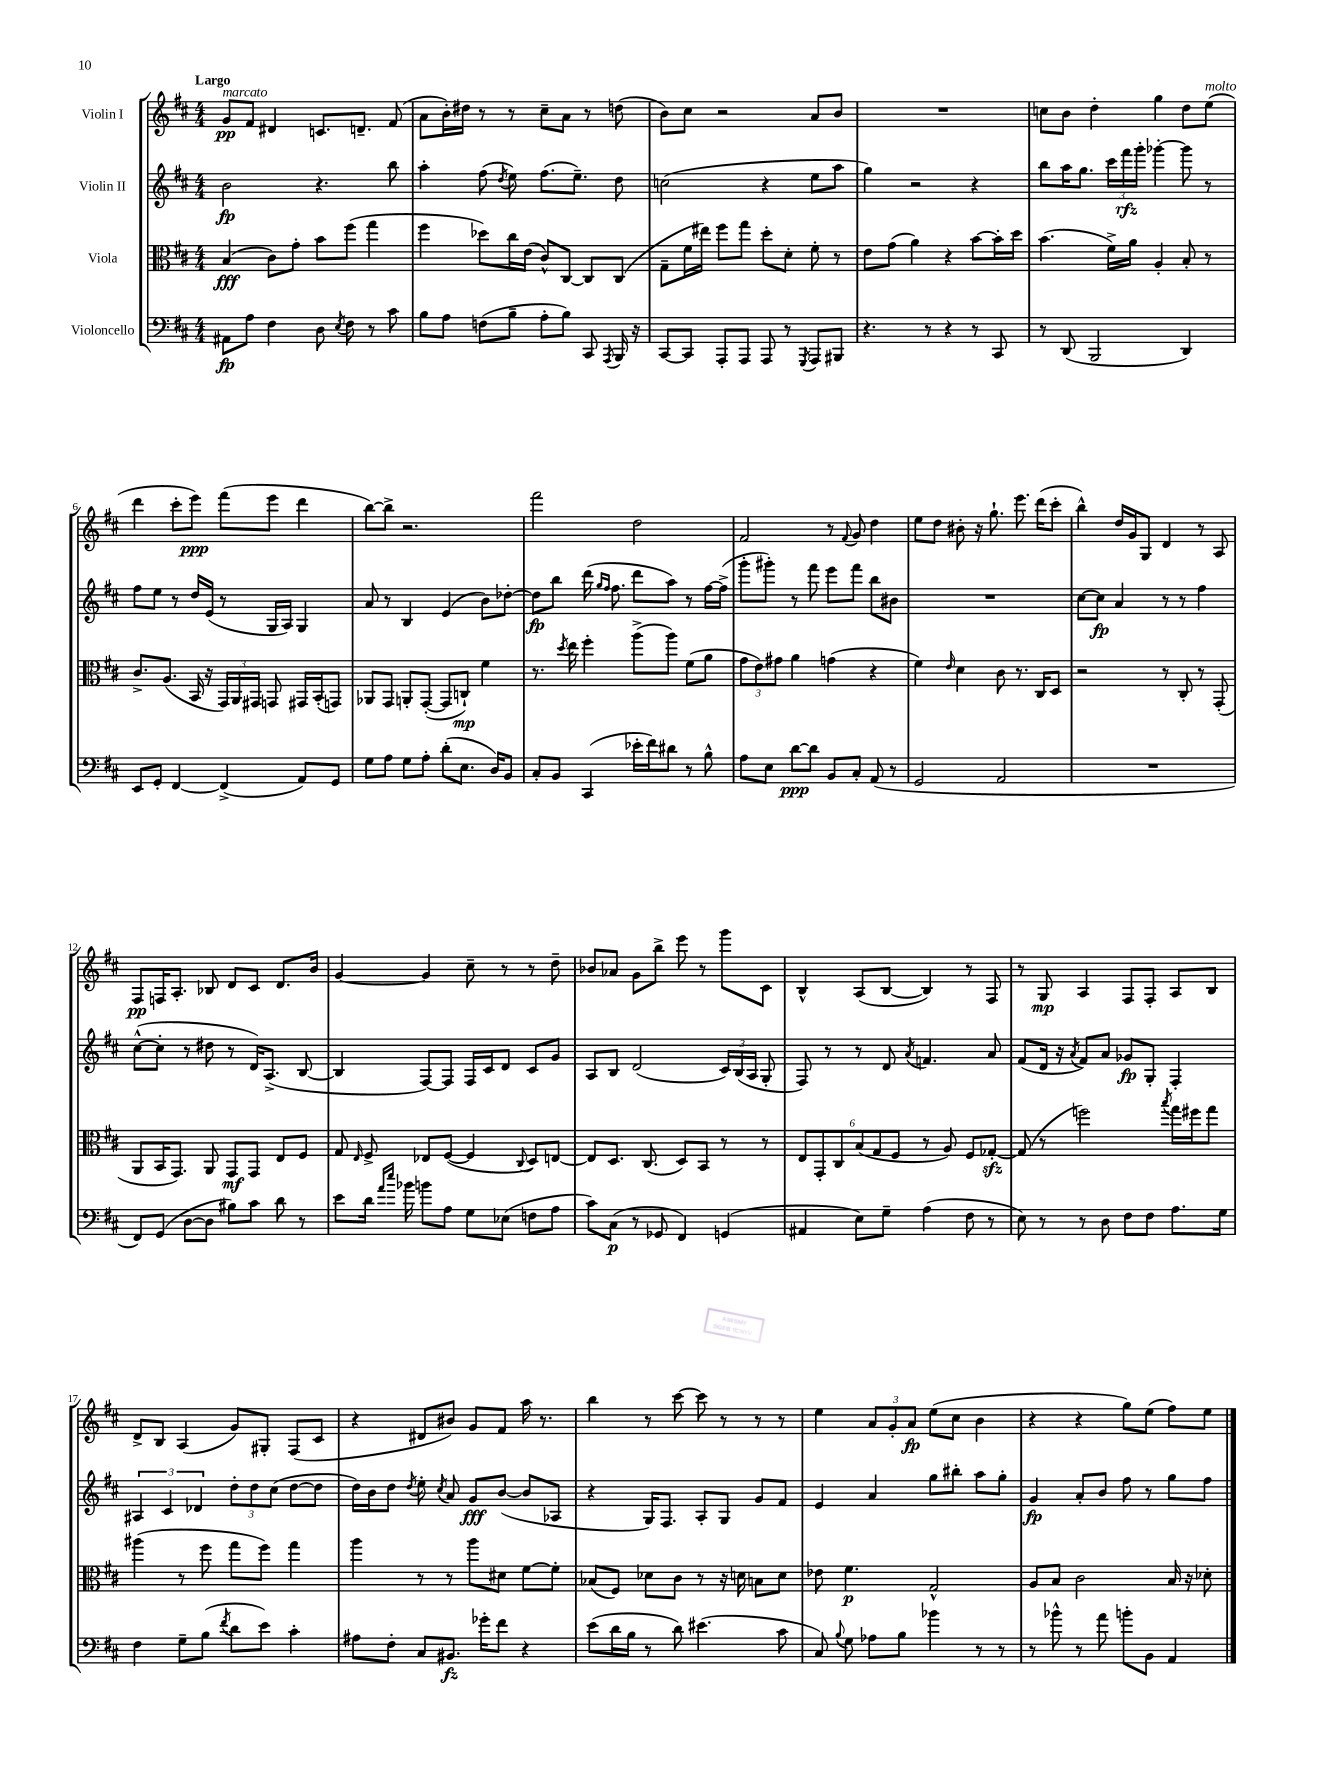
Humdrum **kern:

**kern	**dynam	**kern	**dynam	**kern	**dynam	**kern	**dynam
*part4	*part4	*part3	*part3	*part2	*part2	*part1	*part1
*staff4	*staff4	*staff3	*staff3	*staff2	*staff2	*staff1	*staff1
*I"Violoncello	*	*I"Viola	*	*I"Violin II	*	*I"Violin I	*
*clefF4	*	*clefC3	*	*clefG2	*	*clefG2	*
*k[f#c#]	*	*k[f#c#]	*	*k[f#c#]	*	*k[f#c#]	*
*M4/4	*	*M4/4	*	*M4/4	*	*M4/4	*
=1	=1	=1	=1	=1	=1	=1	=1
!	!	!	!	!	!	!LO:TX:a:B:t=Largo	!
!	!	!	!	!	!	!LO:TX:a:i:t=marcato	!
8AA#X\L	fp	(4B/	fff	2b\	fp	8g/L	pp
8A\J	.	.	.	.	.	8f#/J	.
4F#\	.	8c#\L)	.	.	.	4d#X/	.
.	.	8g'\J	.	.	.	.	.
8D\	.	8b\L	.	4.r	.	8.cn/L	.
8qE/	.	.	.	.	.	.	.
8F#\	.	(8ff#\J	.	.	.	.	.
.	.	.	.	.	.	8.dn~/J	.
8r	.	4gg\	.	.	.	.	.
8c#\	.	.	.	8bb\	.	(8f#/	.
=2	=2	=2	=2	=2	=2	=2	=2
8B\L	.	4ff#\	.	4aa'\	.	8a\L	.
8A\J	.	.	.	.	.	16b'\L)	.
.	.	.	.	.	.	16dd#X\JJ	.
(8Fn\L	.	8dd-X\L)	.	(8ff#\	.	8r	.
.	.	.	.	8qdd/	.	.	.
8B~\J	.	16cc#\L	.	8ee\)	.	8r	.
.	.	(16e\JJ	.	.	.	.	.
8A'\L	.	8c#^^/L)	.	(8.ff#\L	.	8cc#~\L	.
8B\J)	.	[8C#/J	.	.	.	8a\J	.
.	.	.	.	8.ee~\J)	.	.	.
8CC#/	.	8C#/L]	.	.	.	8r	.
8qAAA/	.	.	.	.	.	.	.
16BBB/	.	(8C#/J	.	8dd\	.	(8ddn\	.
16r	.	.	.	.	.	.	.
=3	=3	=3	=3	=3	=3	=3	=3
[8CC#/L	.	8G~\L	.	(2ccn\	.	8b\L)	.
8CC#/J]	.	16f#\L	.	.	.	8cc#\J	.
.	.	16ee#X\JJ)	.	.	.	.	.
8AAA'/L	.	8ff#\L	.	.	.	2r	.
8AAA/J	.	8gg\J	.	.	.	.	.
8AAA/	.	8dd'\L	.	4r	.	.	.
8r	.	8d'\J	.	.	.	.	.
8qGGG/	.	.	.	.	.	.	.
8AAA/L	.	8f#'\	.	8ee\L	.	8a/L	.
8BBB#X/J	.	8r	.	8aa\J	.	8b/J	.
=4	=4	=4	=4	=4	=4	=4	=4
4.r	.	8e\L	.	4gg\)	.	1r	.
.	.	(8g\J	.	.	.	.	.
.	.	4a\)	.	2r	.	.	.
8r	.	.	.	.	.	.	.
4r	.	4r	.	.	.	.	.
8r	.	[8b\L	.	4r	.	.	.
8CC#/	.	16b'\L]	.	.	.	.	.
.	.	16dd\JJ	.	.	.	.	.
=5	=5	=5	=5	=5	=5	=5	=5
8r	.	(4.b\	.	8bb\L	.	8ccn\L	.
(8DD/	.	.	.	16aa\K	.	8b\J	.
.	.	.	.	8.gg\J	.	.	.
2BBB/	.	.	.	.	.	4dd'\	.
.	.	16f#^\LL)	.	24ccc#\LL	.	.	.
.	.	.	.	24fff#\	rfz	.	.
.	.	16a\JJ	.	.	.	.	.
.	.	.	.	24ggg'\JJ	.	.	.
.	.	4A'/	.	[4ggg-X'\	.	4gg\	.
4DD/)	.	8B'/	.	8ggg-\]	.	8dd\L	.
!	!	!	!	!	!	!LO:TX:a:i:t=molto	!
.	.	8r	.	8r	.	(8ee\J	.
!!LO:LB:g=z
=6	=6	=6	=6	=6	=6	=6	=6
8EE/L	.	8.c#^/L	.	8ff#\L	.	4ddd\	.
8GG'/J	.	.	.	8ee\J	.	.	.
.	.	(8.A/J	.	.	.	.	.
[4FF#/	.	.	.	8r	.	8ccc#'\L	.
.	.	16BB/	.	16dd/LL	.	8eee\J)	ppp
.	.	16r	.	(16e/JJ	.	.	.
(4FF#^/]	.	24GG/LL)	.	8r	.	(8fff#\L	.
.	.	24AA/	.	.	.	.	.
.	.	24GG#X/JJ	.	.	.	.	.
.	.	8GGn/	.	16G/LL	.	8eee\J	.
.	.	.	.	16A/JJ)	.	.	.
8AA/L)	.	16GG#X/LL	.	4G/	.	4ddd\	.
.	.	(16BB'/J	.	.	.	.	.
8GG/J	.	8GGn/J)	.	.	.	.	.
=7	=7	=7	=7	=7	=7	=7	=7
8G\L	.	8AA-X/L	.	8a/	.	[8bb\L)	.
8A\J	.	8GG/J	.	8r	.	8bb^\J]	.
8G\L	.	8AAn'/L	.	4B/	.	2.r	.
8A'\J	.	([8GG'/J	.	.	.	.	.
(8d'\L	.	8GG/L]	.	(4e/	.	.	.
8.E\J	.	8Cn`/J)	mp	.	.	.	.
.	.	4f#\	.	8b\L)	.	.	.
16D/KL)	.	.	.	.	.	.	.
8BB/J	.	.	.	[8dd-X'\J	.	.	.
=8	=8	=8	=8	=8	=8	=8	=8
8C#'/L	.	8.r	.	8dd-\L]	fp	2fff#\	.
8BB/J	.	.	.	8bb\J	.	.	.
.	.	8qdd/	.	.	.	.	.
.	.	16ee\	.	.	.	.	.
(4CC#/	.	4ff#'\	.	(16ddd\	.	.	.
.	.	.	.	16qqgg/LL	.	.	.
.	.	.	.	16qqff#/JJ	.	.	.
.	.	.	.	8.ff#\	.	.	.
16e-X'\LL	.	(8aa^\L	.	8ddd\L	.	2dd\	.
16f#\J)	.	.	.	.	.	.	.
8d#X\J	.	8aa\J)	.	8aa\J)	.	.	.
8r	.	(8f#\L	.	8r	.	.	.
8B^^\	.	8a\J	.	[16ff#\LL	.	.	.
.	.	.	.	(16ff#^\JJ]	.	.	.
=9	=9	=9	=9	=9	=9	=9	=9
8A\L	.	12g\L	.	8ggg'\L	.	2f#/	.
.	.	12e\)	.	.	.	.	.
8E\J	.	.	.	8ggg#X'\J)	.	.	.
.	.	12g#X\J	.	.	.	.	.
[8d\L	ppp	4a\	.	8r	.	.	.
8d\J]	.	.	.	8fff#\	.	.	.
8BB/L	.	(4gn\	.	8eee\L	.	8r	.
.	.	.	.	.	.	8qqf#/	.
8C#'/J	.	.	.	8fff#\J	.	8g/	.
(8AA/	.	4r	.	8bb\L	.	4dd\	.
8r	.	.	.	8b#X\J	.	.	.
=10	=10	=10	=10	=10	=10	=10	=10
2GG/	.	4f#\)	.	1r	.	8ee\L	.
.	.	.	.	.	.	8dd\J	.
.	.	16qqe/	.	.	.	.	.
.	.	4d\	.	.	.	8b#X'\	.
.	.	.	.	.	.	16r	.
.	.	.	.	.	.	8.gg`\	.
2AA/	.	8c#\	.	.	.	.	.
.	.	8.r	.	.	.	8.eee\	.
.	.	16C#/KL	.	.	.	(16ddd\KL	.
.	.	8D/J	.	.	.	8ccc#'\J	.
=11	=11	=11	=11	=11	=11	=11	=11
1r	.	2r	.	[8cc#\L	.	4bb^^\)	.
.	.	.	.	8cc#\J]	fp	.	.
.	.	.	.	4a/	.	16dd/LL	.
.	.	.	.	.	.	16g/J	.
.	.	.	.	.	.	8G/J	.
.	.	8r	.	8r	.	4d/	.
.	.	8C#'/	.	8r	.	.	.
.	.	8r	.	4ff#\	.	8r	.
.	.	(8GG'/	.	.	.	8A/	.
!!LO:LB:g=z
=12	=12	=12	=12	=12	=12	=12	=12
8FF#/L)	.	8AA/L	.	([8cc#^^\L	.	8F#/L	pp
(8GG/J	.	16BB/K	.	8cc#'\J]	.	16Fn/K	.
.	.	8.GG/J)	.	.	.	8.A'/J	.
[8D\L	.	.	.	8r	.	.	.
8D\J]	.	8AA/	.	8dd#X\	.	8B-X/	.
8B#X\L)	.	8GG/L	mf	8r	.	8d/L	.
8c#\J	.	8GG/J	.	16d/KL)	.	8c#/J	.
.	.	.	.	(8.A^/J	.	.	.
8d\	.	8E/L	.	.	.	8.d/L	.
8r	.	8F#/J	.	[8B/	.	.	.
.	.	.	.	.	.	16b/Jk	.
=13	=13	=13	=13	=13	=13	=13	=13
8e\L	.	8G/	.	4B/]	.	[4g/	.
.	.	16qqE/	.	.	.	.	.
16d\Jk	.	8F#^/	.	.	.	.	.
16qqa/LL	.	.	.	.	.	.	.
16qqee/JJ	.	.	.	.	.	.	.
16b-X\	.	.	.	.	.	.	.
8bn\L	.	8E-X/L	.	[8F#/L)	.	4g/]	.
8A\J	.	([8F#/J	.	8F#/J]	.	.	.
8G\L	.	4F#/]	.	16F#/LL	.	8cc#~\	.
.	.	.	.	16c#/J	.	.	.
(8E-X\J	.	.	.	8d/J	.	8r	.
.	.	8qqC#/	.	.	.	.	.
8Fn\L	.	8D/L)	.	8c#/L	.	8r	.
8A\J	.	[8En/J	.	8g/J	.	8dd~\	.
=14	=14	=14	=14	=14	=14	=14	=14
8c#\L)	.	8E/L]	.	8A/L	.	8b-X/L	.
(8C#\J	p	8.D/J	.	8B/J	.	8a-X/J	.
8r	.	.	.	(2d/	.	8g\L	.
.	.	(8.C#/	.	.	.	.	.
8GG-X/	.	.	.	.	.	8bb^\J	.
4FF#/)	.	8D/L)	.	.	.	8eee\	.
.	.	8BB/J	.	.	.	8r	.
(4GGn/	.	8r	.	24c#/LL)	.	8ggg\L	.
.	.	.	.	(24B/	.	.	.
.	.	.	.	24A/JJ	.	.	.
.	.	8r	.	8G'/	.	8c#\J	.
=15	=15	=15	=15	=15	=15	=15	=15
4AA#X/	.	12E/L	.	8F#/)	.	4B^^/	.
.	.	12GG'/	.	.	.	.	.
.	.	.	.	8r	.	.	.
.	.	12C#/	.	.	.	.	.
8E\L)	.	(12B/	.	8r	.	(8A/L	.
.	.	12G/	.	.	.	.	.
8G~\J	.	.	.	8d/	.	[8B/J	.
.	.	12F#/J	.	.	.	.	.
.	.	.	.	8qa/	.	.	.
(4A\	.	8r	.	4.fn/	.	4B/])	.
.	.	8A/)	.	.	.	.	.
8F#\	.	8F#/L	.	.	.	8r	.
8r	.	[8G-Xzz'/J	.	8a/	.	8F#/	.
=16	=16	=16	=16	=16	=16	=16	=16
8E\)	.	(8G-/]	.	(8f#/L	.	8r	.
8r	.	8r	.	16d/Jk	.	8G/	mp
.	.	.	.	16r	.	.	.
.	.	.	.	8qa/	.	.	.
8r	.	2ffn\)	.	8f#/L)	.	4A/	.
8D\	.	.	.	8a/J	.	.	.
8F#\L	.	.	.	8g-X/L	fp	8F#/L	.
8F#\J	.	.	.	8G'/J	.	8F#'/J	.
.	.	8qbb/	.	.	.	.	.
8.A\L	.	16gg\LL	.	4F#'/	.	8A/L	.
.	.	16ff#X\J	.	.	.	.	.
.	.	8gg\J	.	.	.	8B/J	.
16G\Jk	.	.	.	.	.	.	.
!!LO:LB:g=z
=17	=17	=17	=17	=17	=17	=17	=17
4F#\	.	(4aa#X\	.	6A#X/	.	8d^/L	.
.	.	.	.	.	.	8B/J	.
.	.	.	.	6c#/	.	.	.
8G~\L	.	8r	.	.	.	(4A/	.
.	.	.	.	6d-X/	.	.	.
(8B\J	.	8ff#\	.	.	.	.	.
8qf#/	.	.	.	.	.	.	.
8d\L	.	8gg\L	.	12dd'\L	.	8g/L)	.
.	.	.	.	12dd\	.	.	.
8e\J)	.	8ff#\J)	.	.	.	8G#X'/J	.
.	.	.	.	(12cc#\J	.	.	.
4c#'\	.	4gg\	.	[8dd\L	.	(8F#/L	.
.	.	.	.	8dd\J]	.	8c#/J	.
=18	=18	=18	=18	=18	=18	=18	=18
8A#X\L	.	4aa\	.	16dd\LL)	.	4r	.
.	.	.	.	16b\J	.	.	.
8F#'\J	.	.	.	8dd\J	.	.	.
.	.	.	.	8qdd/	.	.	.
8C#/L	.	8r	.	8ee'\	.	8d#X/L	.
.	.	.	.	8qcc#/	.	.	.
8.BB#X/J	fz	8r	.	8a/	.	8b#X/J)	.
.	.	8aa\L	.	8g/L	fff	8g/L	.
16g-X'\KL	.	.	.	.	.	.	.
8f#\J	.	8d#X\J	.	([8b/J	.	8f#/J	.
4r	.	[8f#\L	.	8b/L]	.	16aa\	.
.	.	.	.	.	.	8.r	.
.	.	8f#'\J]	.	8A-X/J	.	.	.
=19	=19	=19	=19	=19	=19	=19	=19
(8e\L	.	(8B-X/L	.	4r	.	4bb\	.
16d\L	.	8F#/J)	.	.	.	.	.
16B\JJ	.	.	.	.	.	.	.
8r	.	8d-X\L	.	16G/KL)	.	8r	.
.	.	.	.	8.F#/J	.	.	.
8d\)	.	8c#\J	.	.	.	[8ccc#\	.
(4.e#X\	.	8r	.	8A'/L	.	8ccc#\]	.
.	.	16r	.	8G/J	.	8r	.
.	.	16dn\	.	.	.	.	.
.	.	8Bn\L	.	8g/L	.	8r	.
8c#\	.	8d\J	.	8f#/J	.	8r	.
=20	=20	=20	=20	=20	=20	=20	=20
8C#/)	.	8e-X\	.	4e/	.	4ee\	.
8qqB/	.	.	.	.	.	.	.
8G\	.	4.f#\	p	.	.	.	.
8A-X\L	.	.	.	4a/	.	12a/L	.
.	.	.	.	.	.	12g'/	.
8B\J	.	.	.	.	.	.	.
.	.	.	.	.	.	12a/J	fp
4b-X\	.	2G^^/	.	8gg\L	.	(8ee\L	.
.	.	.	.	8bb#X'\J	.	8cc#\J	.
8r	.	.	.	8aa\L	.	4b\	.
8r	.	.	.	8gg'\J	.	.	.
=21	=21	=21	=21	=21	=21	=21	=21
8r	.	8A/L	.	4g/	fp	4r	.
8b-X^^\	.	8B/J	.	.	.	.	.
8r	.	2c#\	.	8a'/L	.	4r	.
8a\	.	.	.	8b/J	.	.	.
8bn'\L	.	.	.	8ff#\	.	8gg\L)	.
8BB\J	.	.	.	8r	.	(8ee\J	.
4AA/	.	16B/	.	8gg\L	.	8ff#\L)	.
.	.	16r	.	.	.	.	.
.	.	8d-X'\	.	8ff#\J	.	8ee\J	.
==	==	==	==	==	==	==	==
*-	*-	*-	*-	*-	*-	*-	*-
